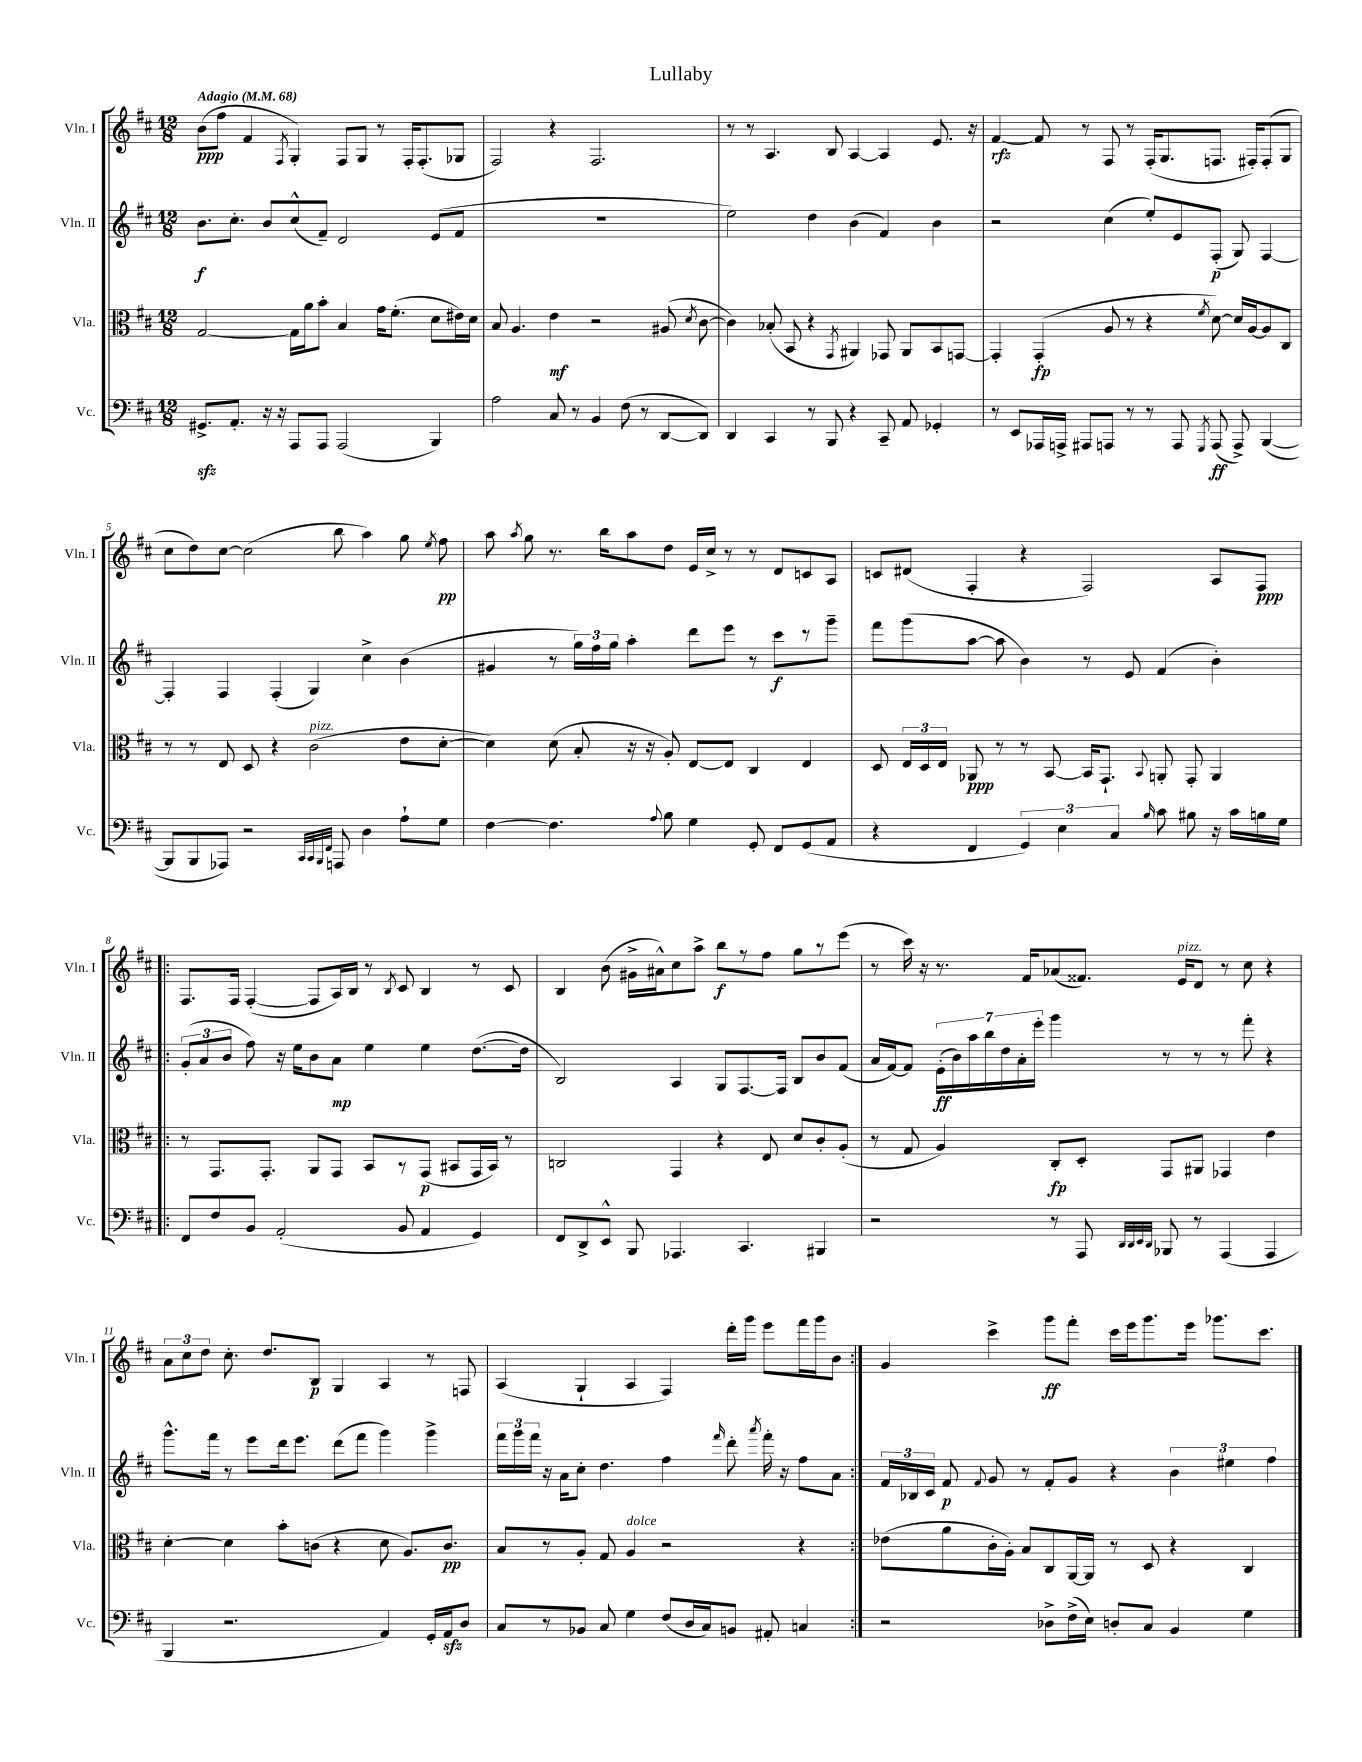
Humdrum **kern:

**kern	**dynam	**kern	**dynam	**kern	**dynam	**kern	**dynam
*part4	*part4	*part3	*part3	*part2	*part2	*part1	*part1
*staff4	*staff4	*staff3	*staff3	*staff2	*staff2	*staff1	*staff1
*I"Vc.	*	*I"Vla.	*	*I"Vln. II	*	*I"Vln. I	*
*I'Vc.	*	*I'Vla.	*	*I'Vln. II	*	*I'Vln. I	*
*clefF4	*	*clefC3	*	*clefG2	*	*clefG2	*
*k[f#c#]	*	*k[f#c#]	*	*k[f#c#]	*	*k[f#c#]	*
*M12/8	*	*M12/8	*	*M12/8	*	*M12/8	*
*MM68	*	*MM68	*	*MM68	*	*MM68	*
=1	=1	=1	=1	=1	=1	=1	=1
!	!	!	!	!	!	!LO:TX:a:B:t=Adagio	!
8.GG#Xzz^/L	.	[2G/	.	8.b\L	f	(8b\L	ppp
.	.	.	.	.	.	8ff#\J	.
8.AA'/J	.	.	.	8.cc#'\J	.	.	.
.	.	.	.	.	.	4f#/	.
16r	.	.	.	8b/L	.	.	.
16r	.	.	.	.	.	.	.
.	.	.	.	.	.	8qF#/	.
8AAA/L	.	16G\LL]	.	(8cc#^^/	.	4G'/)	.
.	.	16a\J	.	.	.	.	.
8AAA/J	.	8b'\J	.	8f#~/J)	.	.	.
(2AAA/	.	4B/	.	2d/	.	8F#/L	.
.	.	.	.	.	.	8G/J	.
.	.	16g\KL	.	.	.	8r	.
.	.	(8.f#'\J	.	.	.	.	.
.	.	.	.	.	.	16F#'/KL	.
.	.	.	.	.	.	(8.F#'/	.
4BBB/)	.	8d\L	.	(8e/L	.	.	.
.	.	16e#X\L)	.	8f#/J	.	8G-X/J	.
.	.	16d\JJ	.	.	.	.	.
=2	=2	=2	=2	=2	=2	=2	=2
2A\	.	8B/	.	1.r	.	2F#/)	.
.	.	4.A/	.	.	.	.	.
8C#/	.	4e\	mf	.	.	4r	.
8r	.	.	.	.	.	.	.
4BB/	.	2r	.	.	.	2.F#/	.
(8F#\	.	.	.	.	.	.	.
8r	.	.	.	.	.	.	.
[8DD/L	.	(8A#X/	.	.	.	.	.
.	.	8qd/	.	.	.	.	.
8DD/J])	.	[8c#\	.	.	.	.	.
=3	=3	=3	=3	=3	=3	=3	=3
4DD/	.	4c#\])	.	2ee\)	.	8r	.
.	.	.	.	.	.	8r	.
4CC#/	.	(8B-X'/	.	.	.	4.A/	.
.	.	8BB/	.	.	.	.	.
8r	.	4r	.	4dd\	.	.	.
8BBB/	.	.	.	.	.	8B/	.
.	.	8qGG/	.	.	.	.	.
4r	.	4AA#X/)	.	(4b\	.	[4A/	.
8CC#~/	.	8GG-X/	.	4f#/)	.	4A/]	.
8AA/	.	8AA#/L	.	.	.	.	.
4GG-X'/	.	8BB/	.	4b\	.	8.e/	.
.	.	[8GGn/J	.	.	.	.	.
.	.	.	.	.	.	16r	.
=4	=4	=4	=4	=4	=4	=4	=4
8r	.	4GG'/]	.	2r	.	[4f#/	rfz
8EE/L	.	.	.	.	.	.	.
16AAA-X/L	.	(4GG'/	fp	.	.	8f#/]	.
16AAAn^/JJ	.	.	.	.	.	.	.
8AAA#X/L	.	.	.	.	.	8r	.
8AAAn/J	.	8A/	.	(4cc#\	.	8F#/	.
8r	.	8r	.	.	.	8r	.
8r	.	4r	.	8ee'/L)	.	(16F#'/KL	.
.	.	.	.	.	.	8.G/	.
8AAA/	.	.	.	8e/	.	.	.
8qGGG/	.	8qf#/	.	.	.	.	.
(8AAA/	ff	[8d\)	.	(8F#'/J	p	8.Fn/J	.
8AAA^/)	.	16d/LL]	.	8G/)	.	.	.
.	.	[16A/J	.	.	.	16F#X'/KL)	.
([4BBB/	.	8A/]	.	[4F#/	.	(8F#'/	.
.	.	8C#/J	.	.	.	8G/J	.
!!LO:LB:g=z
=5	=5	=5	=5	=5	=5	=5	=5
8BBB/L]	.	8r	.	4F#'/]	.	8cc#\L	.
8BBB/	.	8r	.	.	.	8dd\)	.
8AAA-X/J)	.	8E/	.	4F#/	.	[8cc#\J	.
2r	.	8D/	.	.	.	(2cc#\]	.
.	.	4r	.	(4F#'/	.	.	.
!	!	!LO:TX:a:i:t=pizz.	!	!	!	!	!
.	.	(2c#\	.	4G/)	.	.	.
32qqCC#/LLL	.	.	.	.	.	.	.
32qqCC#/	.	.	.	.	.	.	.
32qqBBB/	.	.	.	.	.	.	.
32qqFF#/JJJ	.	.	.	.	.	.	.
8AAAn/	.	.	.	.	.	8bb\	.
4D\	.	.	.	4cc#^\	.	4aa\)	.
8A`\L	.	8e\L	.	(4b\	.	8gg\	.
.	.	.	.	.	.	8qee/	.
8G\J	.	[8d'\J	.	.	.	8ff#\	pp
=6	=6	=6	=6	=6	=6	=6	=6
[4F#\	.	4d\])	.	4g#X/	.	8aa\	.
.	.	.	.	.	.	8qaa/	.
.	.	.	.	.	.	8gg\	.
4.F#\]	.	(8d\	.	8r	.	8.r	.
.	.	8B'/	.	24gg\LL)	.	.	.
.	.	.	.	24ff#\	.	.	.
.	.	.	.	.	.	16bb\KL	.
.	.	.	.	24gg\JJ	.	.	.
.	.	16r	.	4aa'\	.	8aa\	.
.	.	16r	.	.	.	.	.
8qqA/	.	.	.	.	.	.	.
8B\	.	8A'/)	.	.	.	8dd\J	.
4G\	.	[8E/L	.	8ddd\L	.	16e/LL	.
.	.	.	.	.	.	16cc#^/JJ	.
.	.	8E/J]	.	8eee\J	.	8r	.
8GG'/	.	4C#/	.	8r	.	8r	.
8FF#/L	.	.	.	8ccc#\L	f	8d/L	.
(8GG/	.	4E/	.	8r	.	8cn/	.
8AA/J	.	.	.	8ggg~\J	.	8A/J	.
=7	=7	=7	=7	=7	=7	=7	=7
4r	.	8D/	.	8fff#\L	.	8cn/L	.
.	.	24E/LL	.	(8ggg\	.	(8d#X/J	.
.	.	24D/	.	.	.	.	.
.	.	24E/JJ	.	.	.	.	.
4FF#/	.	8AA-X/	ppp	[8aa\J	.	4F#'/	.
.	.	8r	.	8aa\]	.	.	.
6GG/)	.	8r	.	4b\)	.	4r	.
.	.	[8BB/	.	.	.	.	.
6E\	.	.	.	.	.	.	.
.	.	16BB/KL]	.	8r	.	2F#/)	.
.	.	8.GG`/J	.	.	.	.	.
6C#/	.	.	.	.	.	.	.
.	.	.	.	8e/	.	.	.
16qqB/	.	8qqBB/	.	.	.	.	.
8c#\	.	8AAn'/	.	(4f#/	.	.	.
8B#X\	.	8GG'/	.	.	.	.	.
16r	.	4AA/	.	4b'\)	.	8A/L	.
16c#\LL	.	.	.	.	.	.	.
16Bn\	.	.	.	.	.	8F#/J	ppp
16G\JJ	.	.	.	.	.	.	.
!!LO:LB:g=z
=8!|:	=8!|:	=8!|:	=8!|:	=8!|:	=8!|:	=8!|:	=8!|:
8FF#/L	.	8r	.	(12g'/L	.	8.F#/L	.
.	.	.	.	12a/	.	.	.
8F#/	.	8.GG/L	.	.	.	.	.
.	.	.	.	12b/J	.	.	.
.	.	.	.	.	.	16F#/Jk	.
8BB/J	.	.	.	8ff#\)	.	([4F#'/	.
.	.	8.GG'/J	.	.	.	.	.
(2AA'/	.	.	.	16r	.	.	.
.	.	.	.	16ee\KL	.	.	.
.	.	8AA/L	.	8b\	.	8F#/L]	.
.	.	8GG/J	.	8a\J	mp	16A/L)	.
.	.	.	.	.	.	16B/JJ	.
.	.	8BB/L	.	4ee\	.	8r	.
.	.	.	.	.	.	8qB/	.
8BB/	.	8r	.	.	.	8c#/	.
4AA/	.	(8GG/J	p	4ee\	.	4B/	.
.	.	8BB#X/L	.	.	.	.	.
4GG/)	.	16GG/L	.	([8.dd\L	.	8r	.
.	.	16BB#/JJ)	.	.	.	.	.
.	.	8r	.	.	.	8c#/	.
.	.	.	.	16dd\Jk]	.	.	.
=9	=9	=9	=9	=9	=9	=9	=9
8FF#/L	.	2Cn/	.	2B/)	.	4B/	.
8DD^/	.	.	.	.	.	.	.
8EE^^/J	.	.	.	.	.	(8b\	.
8BBB/	.	.	.	.	.	16g#X^\LL	.
.	.	.	.	.	.	16a#X^^\J)	.
4.AAA-X/	.	4GG/	.	4A/	.	8cc#\	.
.	.	.	.	.	.	8aa^\J	.
.	.	4r	.	8G/L	.	8bb\L	f
4.CC#/	.	.	.	[8.F#/	.	8r	.
.	.	8E/	.	.	.	8ff#\J	.
.	.	.	.	16F#/Jk]	.	.	.
.	.	8d/L	.	8B/L	.	8gg\L	.
4BBB#X/	.	8c#'/	.	8b/	.	8r	.
.	.	(8A'/J	.	(8f#/J	.	(8eee\J	.
=10	=10	=10	=10	=10	=10	=10	=10
2r	.	8r	.	16a/LL	.	8r	.
.	.	.	.	[16f#/J)	.	.	.
.	.	8G/	.	8f#/J]	.	16ccc#\)	.
.	.	.	.	.	.	16r	.
.	.	4A/)	.	(28e'\LL	ff	8.r	.
.	.	.	.	28b\)	.	.	.
.	.	.	.	28aa\	.	.	.
.	.	.	.	28bb\	.	.	.
.	.	.	.	28dd\	.	.	.
.	.	.	.	28a'\	.	.	.
.	.	.	.	.	.	16f#/KL	.
.	.	.	.	28eee'\JJ	.	.	.
8r	.	8C#'/L	fp	4ggg\	.	(8a-X/	.
8AAA/	.	8D'/J	.	.	.	8.f##X/J)	.
32qqDD/LLL	.	.	.	.	.	.	.
32qqDD/	.	.	.	.	.	.	.
32qqEE/	.	.	.	.	.	.	.
32qqDD/JJJ	.	.	.	.	.	.	.
8BBB-X/	.	8GG/L	.	8r	.	.	.
!	!	!	!	!	!	!LO:TX:a:i:t=pizz.	!
.	.	.	.	.	.	16e/KL	.
8r	.	8AA#X/J	.	8r	.	8d/J	.
(4AAA/	.	4GG-X/	.	8r	.	8r	.
.	.	.	.	8fff#'\	.	8cc#\	.
4AAA/	.	4e\	.	4r	.	4r	.
!!LO:LB:g=z
=11	=11	=11	=11	=11	=11	=11	=11
4BBB/	.	[4d'\	.	8.ggg^^\L	.	12a\L	.
.	.	.	.	.	.	12cc#\	.
.	.	.	.	.	.	12dd\J	.
.	.	.	.	16fff#\Jk	.	.	.
2.r	.	4d\]	.	8r	.	8.cc#'\	.
.	.	.	.	8eee\L	.	.	.
.	.	.	.	.	.	8.dd/L	.
.	.	8b'\L	.	16ddd\k	.	.	.
.	.	.	.	8.eee\J	.	.	.
.	.	(8cn\J	.	.	.	8B/J	p
.	.	4r	.	(8ddd\L	.	4G/	.
.	.	.	.	8fff#\J	.	.	.
4AA/)	.	8d\	.	4ggg\)	.	4A/	.
.	.	8.A/L)	.	.	.	.	.
16GG'/LL	.	.	.	4ggg^\	.	8r	.
16AAzz/J	.	8.c/J	pp	.	.	.	.
8D/J	.	.	.	.	.	8Fn/	.
=12	=12	=12	=12	=12	=12	=12	=12
8C#/L	.	8B/L	.	24fff#\LL	.	(4A/	.
.	.	.	.	24ggg\	.	.	.
.	.	.	.	24fff#\JJ	.	.	.
8r	.	8r	.	16r	.	.	.
.	.	.	.	16a\KL	.	.	.
8BB-X/J	.	8A'/J	.	8cc#'\J	.	4G`/	.
8C#/	.	8G/	.	4.dd\	.	.	.
!	!	!LO:TX:a:i:t=dolce	!	!	!	!	!
4G\	.	4A/	.	.	.	4A/	.
(8F#/L	.	2r	.	4ff#\	.	4F#/)	.
16D/L	.	.	.	.	.	.	.
16C#/J)	.	.	.	.	.	.	.
.	.	.	.	16qqfff#/	.	.	.
8BBn/J	.	.	.	8ddd'\	.	16ddd'\LL	.
.	.	.	.	.	.	16ggg\JJ	.
.	.	.	.	8qaaa/	.	.	.
8AA#X'/	.	.	.	16fff#'\	.	8eee\L	.
.	.	.	.	16r	.	.	.
4Cn/	.	4r	.	8ff#\L	.	16fff#\L	.
.	.	.	.	.	.	16ggg\J	.
.	.	.	.	8a\J	.	8b\J	.
=13:|!	=13:|!	=13:|!	=13:|!	=13:|!	=13:|!	=13:|!	=13:|!
2r	.	(8e-X\L	.	24f#/LL	.	4g/	.
.	.	.	.	24B-X/	.	.	.
.	.	.	.	24c#/JJ	.	.	.
.	.	8a\	.	8f#/	p	.	.
.	.	.	.	8qqf#/	.	.	.
.	.	16c#'\L	.	8g/	.	4ccc#^\	.
.	.	16A'\JJ)	.	.	.	.	.
.	.	8B/L	.	8r	.	.	.
8D-X^\L	.	8C#/	.	8f#'/L	.	8ggg\L	ff
(16F#^\L	.	[16AA/L	.	8g/J	.	8fff#'\J	.
16E\JJ)	.	16AA/JJ]	.	.	.	.	.
8Dn'/L	.	8r	.	4r	.	16ccc#\LL	.
.	.	.	.	.	.	16eee\J	.
8C#/J	.	8D/	.	.	.	8.ggg\	.
4BB/	.	4r	.	6b\	.	.	.
.	.	.	.	.	.	16eee\Jk	.
.	.	.	.	.	.	8.ggg-X\L	.
.	.	.	.	6ee#X\	.	.	.
4G\	.	4C#/	.	.	.	.	.
.	.	.	.	.	.	8.ccc#\J	.
.	.	.	.	6ff#\	.	.	.
==	==	==	==	==	==	==	==
*-	*-	*-	*-	*-	*-	*-	*-
